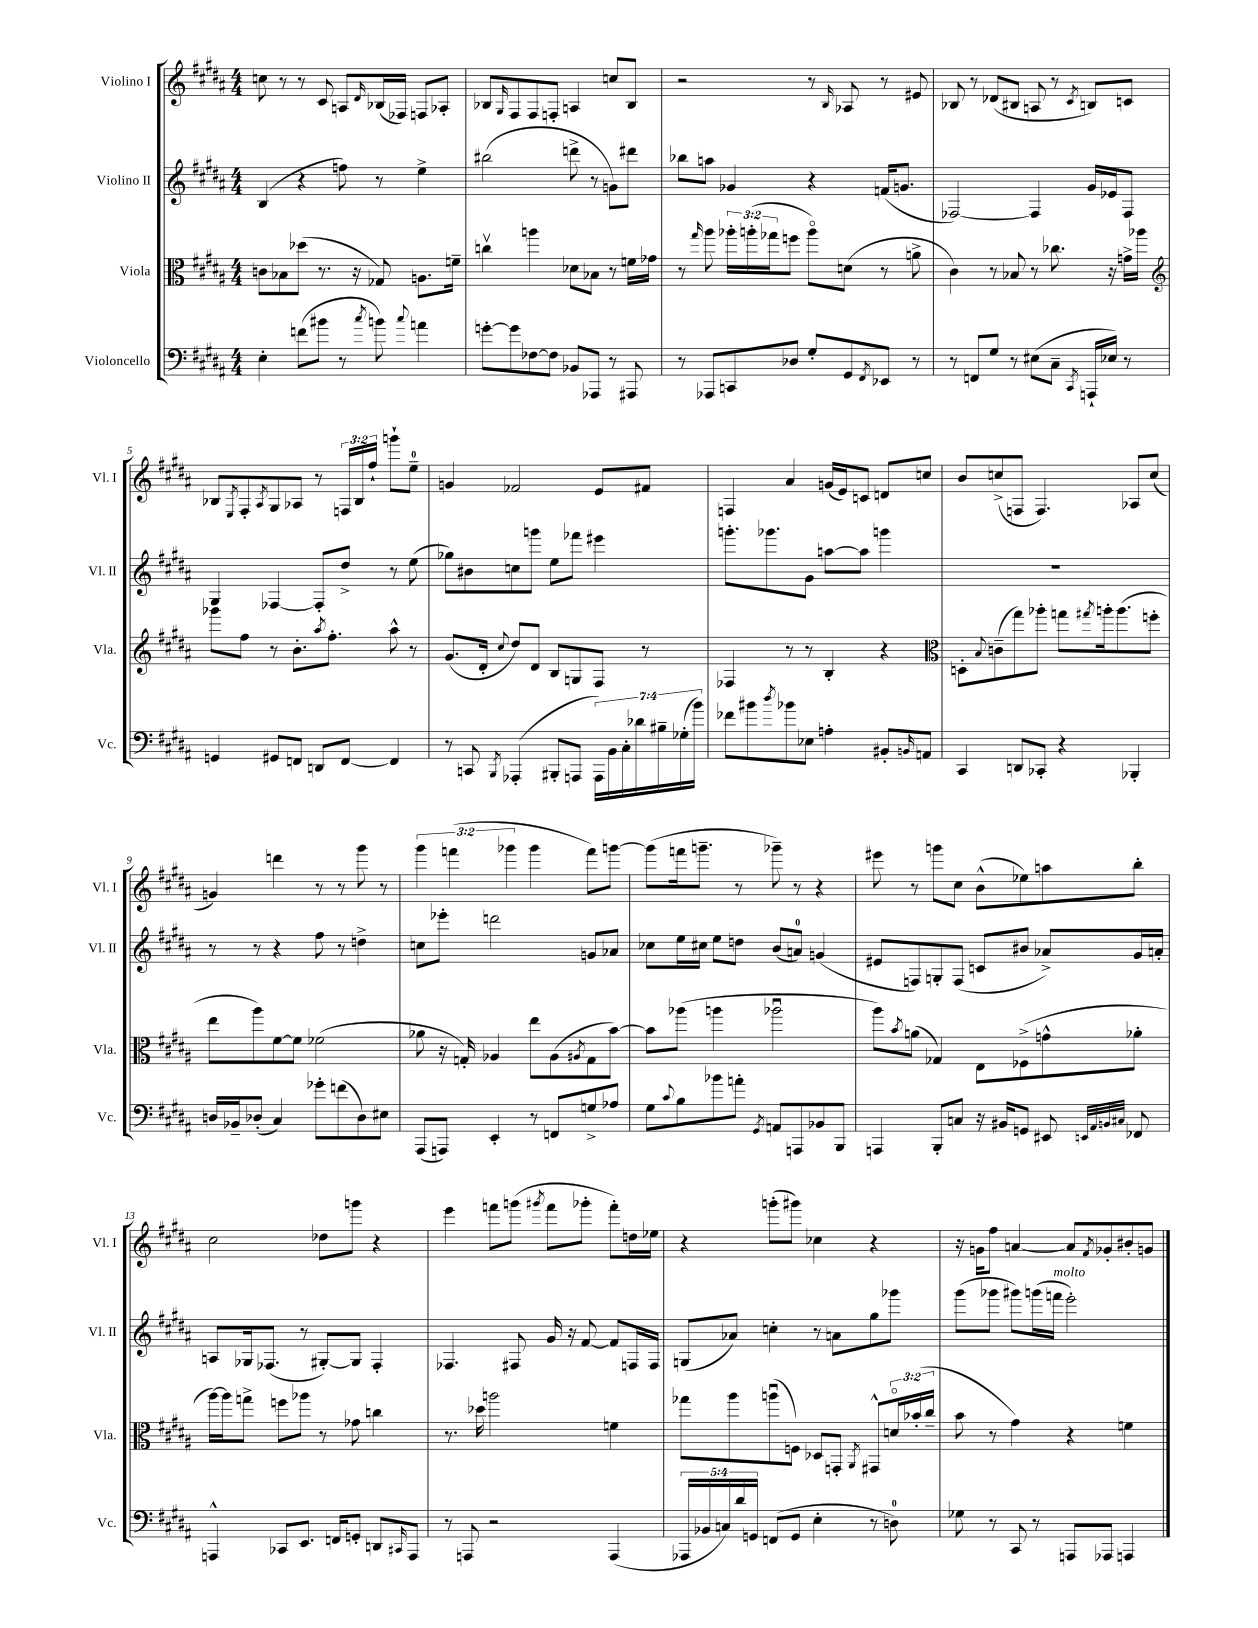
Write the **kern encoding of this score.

**kern	**kern	**kern	**kern
*staff4	*staff3	*staff2	*staff1
*clefF4	*clefC3	*clefG2	*clefG2
*k[f#c#g#d#a#]	*k[f#c#g#d#a#]	*k[f#c#g#d#a#]	*k[f#c#g#d#a#]
*M4/4	*M4/4	*M4/4	*M4/4
4E'	8c	(4B	8cc
.	8B-	.	8r
(8f	(8dd-	4r	8r
8b#	8.r	.	8c#
8r	.	8ff)	8A
.	16r	.	.
8qcc#	.	.	16qqd#
8b)	8G-)	8r	(16B-
.	.	.	16F-)
8qqcc#	.	.	.
4a	8.A	4ee^	8F
.	.	.	8A-'
.	16f~	.	.
=	=	=	=
[8g'	4ccv	(2bb#	8B-
.	.	.	16qqG#
8g]	.	.	8F#
[8F-	4aa	.	8F#
8F-]	.	.	8F'
8BB-	8d-	8ddd^	4A
8AAA-	8B-	8r	.
8r	8r	8g)	8cc
8AAA#	16f	8ddd#	8B-
.	16g-	.	.
=	=	=	=
8r	8r	8bb-	2r
.	16qqgg#	.	.
8AAA-	8aa#	8aa	.
8CC	24aa-'	4g-	.
.	(24aa'	.	.
.	24gg-	.	.
8D-	8ff	.	.
8G#'	8aao)	4r	8r
.	.	.	16qqB
8GG#	(8d	.	8A-
8qFF#	.	.	.
8EE-	8r	(16f	8r
.	.	8.g	.
8r	8a^	.	8e#
=	=	=	=
8r	4c#)	[2F-)	8B-
8FF	.	.	8r
8G#	8r	.	(8d-
8r	8B-	.	8B#
(8E#	8r	4F-]	8A
8C#~	8.cc-	.	8r
8qCC#	.	.	8qc#
16AAA`	.	16g#	8B)
16E-)	16r	16e-	.
8r	16g^	8F-	8c
.	16aa-	.	.
=	=	=	=
*	*clefG2	*	*
4GG	8ggg-	4G#	8B-
.	.	.	8qE
.	8ff#	.	8F#'
.	.	.	8qA#
8GG#	8r	[4F-	8G#
8FF	8.b'	.	8A-
8DD	.	8F-']	8r
.	8qaa#	.	.
.	8.ff#'	.	.
[8FF	.	8dd#^	24F
.	.	.	24B-
.	.	.	24ff#`
4FF]	8aa#^^	8r	8ggg`
.	8r	(8ee	8ee~
=	=	=	=
8r	(8.g#	8gg-)	4g
8CC	.	8b#	.
.	16d#'	.	.
8qBBB	8qqcc#	.	.
(4AAA-'	8dd#)	8cc	2f-
.	8d#	8ggg	.
8BBB#'	8B	8ee	.
8AAA	8G	8fff-	.
28AAA)	8F#	4eee#	8e
28BB	.	.	.
28C#'	.	.	.
28d-	.	.	.
.	8r	.	8f#
28B#~	.	.	.
(28G-'	.	.	.
28b)	.	.	.
=	=	=	=
8f-	4F-	8.ggg'	4F
8b#	.	.	.
.	.	8.ggg-	.
8qdd#	.	.	.
8b-	8r	.	4a#
8E-	8r	8g#	.
4A'	4B'	[8aa	(16g
.	.	.	16e)
.	.	8aa]	8c
8BB#'	4r	4ggg	8d
16qqBB	.	.	.
8AA	.	.	8cc
=	=	=	=
*	*clefC3	*	*
4CC#	8D'	1r	8b
.	8qqB	.	.
.	(8c~	.	(8cc^
8DD	8gg#)	.	8F
8CC-'	8aa-'	.	4.F)
4r	8gg	.	.
.	8qgg#	.	.
.	16aa'	.	.
.	(8.aa	.	.
4BBB-'	.	.	8A-
.	8ff'	.	(8cc
=	=	=	=
16D	8ee	8r	4g)
16BB-~	.	.	.
(8D-'	8aa#)	8r	.
4C#)	[8f#	4r	4ddd
.	8f#]	.	.
8g-'	(2f-	8ff#	8r
(8f	.	8r	8r
8D-)	.	4dd^	8ggg#
8E#	.	.	8r
=	=	=	=
(8AAA#	8a-	8cc	6ggg#
8AAA)	16r	8eee-'	.
.	.	.	(6fff
.	16G')	.	.
4EE'	4A-	2ddd	.
.	.	.	6ggg-
8r	8ee	.	4ggg-
8FF	(8A-	.	.
.	8qA#	.	.
8G^	8G	8g	8fff)
8A-	[8b)	8a-	[8ggg
=	=	=	=
8G#	8b]	8cc-	(8ggg]
8qqc#	.	.	.
8B	(8aa-	16ee	16fff
.	.	16cc#	8.ggg~
8b-	4aa	8ee	.
8a'	.	8dd	8r
8qGG#	.	.	.
8AA	2aa-u	(8b	8ggg-~)
8AAA	.	8a)	8r
8BB-	.	(4g	4r
8BBB	.	.	.
=	=	=	=
4AAA	8aa#)	8e#	8eee#
.	8qb	.	.
.	(8a	8F)	8r
8BBB'	4G-)	8G'	8ggg
8C	.	(8F	8cc#
16r	8E	8c	(8b^^
16BB#	.	.	.
8GG	(8F-^	8b#	8ee-)
8EE#	8g^^	8a-^)	8aa
32qqEE	.	.	.
32qqAA#	.	.	.
32qqBB	.	.	.
32qqC#	.	.	.
8FF-	8a-'	16g#	8bb'
.	.	16a'	.
=	=	=	=
4AAA^^	[16aa#)	8A	2cc#
.	16aa#]	.	.
.	8gg^	16G-	.
.	.	(8.F-	.
8CC-	8ff	.	.
8.EE	8aa-	8r	.
.	8r	[8G#')	8dd-
16FF	.	.	.
8GG'	8g-	8G#]	8ggg
8DD	4cc	4F-'	4r
16qqCC#	.	.	.
8AAA	.	.	.
=	=	=	=
8r	8.r	4.F-	4eee
8AAA	.	.	.
.	16dd-	.	.
2r	2aa	.	8fff
.	.	8F#	(8ggg
.	.	.	8qggg#
.	.	16g#	8fff
.	.	16r	.
.	.	[8f#	8ggg-'
(4AAA	4f	8f#]	8fff')
.	.	16F	16dd
.	.	16F	16ee-
=	=	=	=
20AAA-	8gg-	(8G	4r
20BB-	.	.	.
20C)	.	.	.
.	8aa#	8a-)	.
20d#	.	.	.
20GG	.	.	.
(8FF	(8aau	4cc'	(8ggg'
8GG	8F)	.	8ggg#)
4E'	8D-	8r	4cc-
.	8GG'	8a	.
.	8qAA#	.	.
8r	8GG#^^	8gg#	4r
8D)	24do	8ggg-	.
.	(24b-'	.	.
.	24cc#~	.	.
=	=	=	=
8G-	8b	(8ggg#	16r
.	.	.	16g
8r	8r	8ggg-	8ff#
8CC#	4g#)	8ggg#)	[4a
8r	.	(16ggg	.
.	.	16fff	.
8AAA	4r	2eee')	8a]
.	.	.	8qf#
8AAA-	.	.	8g-'
4AAA	4f	.	8b#'
.	.	.	8g
==	==	==	==
*-	*-	*-	*-
